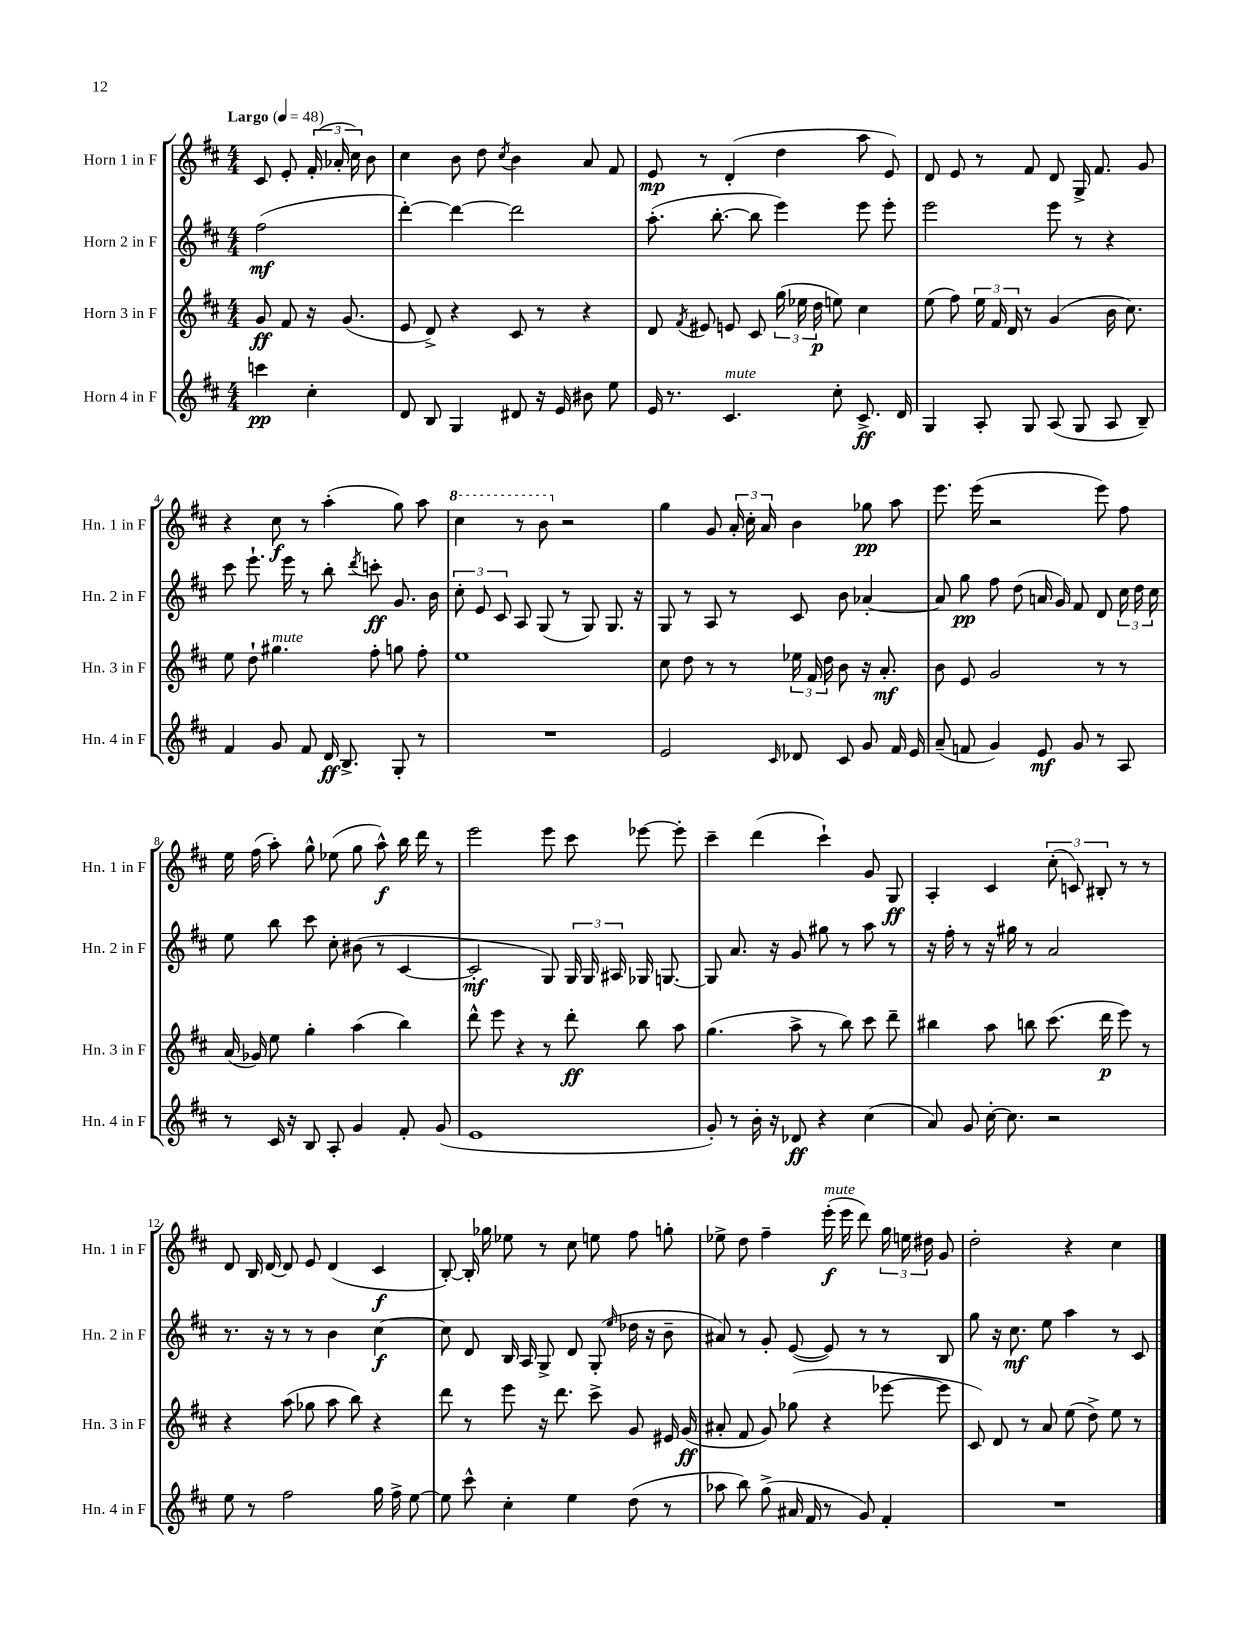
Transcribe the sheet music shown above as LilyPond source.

<<
\new StaffGroup <<
\new Staff = "s0" \with { instrumentName = "Horn 1 in F" shortInstrumentName = "Hn. 1 in F" } {
    \clef treble \key d \major \numericTimeSignature \time 4/4 \partial 2 \tempo "Largo" 4 = 48
    \autoBeamOff cis'8 e'8-. \tuplet 3/2 { fis'16-.( aes'16-. cis''16) } b'8 |
    cis''4 b'8 d''8 \acciaccatura { cis''8 } b'4 a'8 fis'8 |
    e'8\mp r8 d'4-.( d''4 a''8 e'8) |
    d'8 e'8 r8 fis'8 d'8 g16-> fis'8. g'8 |
    r4 cis''8\f r8 a''4-.( g''8) a''8 |
    \ottava #1 cis'''4 r8 b''8 \ottava #0 r2 |
    g''4 g'8 \tuplet 3/2 { a'16-. cis''16-. a'16 } b'4 ges''8\pp a''8 |
    e'''8. e'''16( r2 e'''8) fis''8 |
    e''16 fis''16( a''8-.) g''8-^ ees''8( g''8 a''8-^\f) b''16 d'''16 r8 |
    e'''2 e'''8 cis'''8 ees'''8~ ees'''8-. |
    cis'''4-- d'''4( cis'''4-!) g'8 g8\ff |
    a4-. cis'4 \tuplet 3/2 { cis''8-.( c'8) bis8-. } r8 r8 |
    d'8 b16 d'16~ d'8 e'8 d'4( cis'4\f |
    b8~-.) b16-. ges''16 ees''8 r8 cis''8 e''8 fis''8 g''8-. |
    ees''8-> d''8 fis''4-- e'''16-.\f^\markup { \italic "mute" }( e'''16 d'''8) \tuplet 3/2 { g''16 e''16 dis''16 } g'8 |
    d''2-. r4 cis''4 \bar "|." |
}
\new Staff = "s1" \with { instrumentName = "Horn 2 in F" shortInstrumentName = "Hn. 2 in F" } {
    \clef treble \key d \major \numericTimeSignature \time 4/4 \partial 2
    \autoBeamOff fis''2\mf( |
    d'''4~-.) d'''4~ d'''2 |
    a''8.-.( b''8.~-. b''8 e'''4) e'''8 e'''8-. |
    e'''2 e'''8 r8 r4 |
    cis'''8 e'''8.-! e'''16 r8 b''8-. \acciaccatura { d'''8 } c'''8-.\ff g'8. b'16 |
    \tuplet 3/2 { cis''8-. e'8 cis'8 } a8 g8( r8 g8) g8. r16 |
    g8 r8 a8 r8 cis'8 b'8 aes'4~-. |
    aes'8 g''8\pp fis''8 d''8( a'16 g'16) fis'8 d'8 \tuplet 3/2 { cis''16 d''16 cis''16 } |
    e''8 b''8 cis'''8 cis''8-. bis'8( r8 cis'4~ |
    cis'2-.\mf g8) \tuplet 3/2 { g16 g16 ais16 } ges16 g8.~ |
    g8 a'8. r16 g'8 gis''8 r8 a''8 r8 |
    r16 fis''16-. r8 r16 gis''16 r8 a'2 |
    r8. r16 r8 r8 b'4 cis''4~\f |
    cis''8 d'8 b16 a16 g8-> d'8 g8-.( \grace { e''16 } des''16 r16 b'8-- |
    ais'8) r8 g'8-. e'8~( e'8) r8 r8 b8 |
    g''8 r16 cis''8.\mf e''8 a''4 r8 cis'8 \bar "|." |
}
\new Staff = "s2" \with { instrumentName = "Horn 3 in F" shortInstrumentName = "Hn. 3 in F" } {
    \clef treble \key d \major \numericTimeSignature \time 4/4 \partial 2
    \autoBeamOff g'8\ff fis'8 r16 g'8.( |
    e'8 d'8->) r4 cis'8 r8 r4 |
    d'8 \acciaccatura { fis'8 } eis'8 e'8 cis'8 \tuplet 3/2 { g''16( ees''16 d''16\p } e''8) cis''4 |
    e''8( fis''8) \tuplet 3/2 { e''16 fis'16 d'16 } r8 g'4( b'16 cis''8.) |
    e''8 d''8-! gis''4.^\markup { \italic "mute" } fis''8-. g''8 fis''8-. |
    e''1 |
    cis''8 d''8 r8 r8 \tuplet 3/2 { ees''16 fis'16 d''16 } b'8 r16 a'8.-.\mf |
    b'8 e'8 g'2 r8 r8 |
    a'16( ges'16) e''8 g''4-. a''4( b''4) |
    d'''8-^ e'''8 r4 r8 d'''8-.\ff b''8 a''8 |
    g''4.( a''8-> r8 b''8) cis'''8 d'''8-- |
    bis''4 a''8 b''8 cis'''8.( d'''16\p e'''8) r8 |
    r4 a''8( ges''8 a''8 b''8) r4 |
    d'''8 r8 e'''8 r16 d'''8. cis'''8-> g'8 eis'16 g'16\ff( |
    ais'8-. fis'8 g'8) ges''8( r4 ees'''8~ ees'''8 |
    cis'8) d'8 r8 a'8 e''8( d''8->) e''8 r8 \bar "|." |
}
\new Staff = "s3" \with { instrumentName = "Horn 4 in F" shortInstrumentName = "Hn. 4 in F" } {
    \clef treble \key d \major \numericTimeSignature \time 4/4 \partial 2
    \autoBeamOff c'''4\pp cis''4-. |
    d'8 b8 g4 dis'8 r16 e'16 bis'8 e''8 |
    e'16 r8. cis'4.^\markup { \italic "mute" } cis''8-. cis'8.->\ff d'16 |
    g4 a8-. g8 a8( g8 a8 b8--) |
    fis'4 g'8 fis'8 d'16\ff b8.-> g8-. r8 |
    R1 |
    e'2 \grace { cis'16 } des'8 cis'8 g'8 fis'16 e'16 |
    a'8--( f'8 g'4) e'8\mf g'8 r8 a8 |
    r8 cis'16 r16 b8 a8-. g'4 fis'8-. g'8( |
    e'1 |
    g'8-.) r8 b'16-. r16 des'8\ff r4 cis''4( |
    a'8) g'8 cis''16~-. cis''8. r2 |
    e''8 r8 fis''2 g''16 fis''16-> e''8~ |
    e''8 cis'''8-^ cis''4-. e''4 d''8( r8 |
    aes''8 b''8) g''8->( ais'16 fis'16 r8 g'8) fis'4-. |
    R1 \bar "|." |
}
>>
>>
